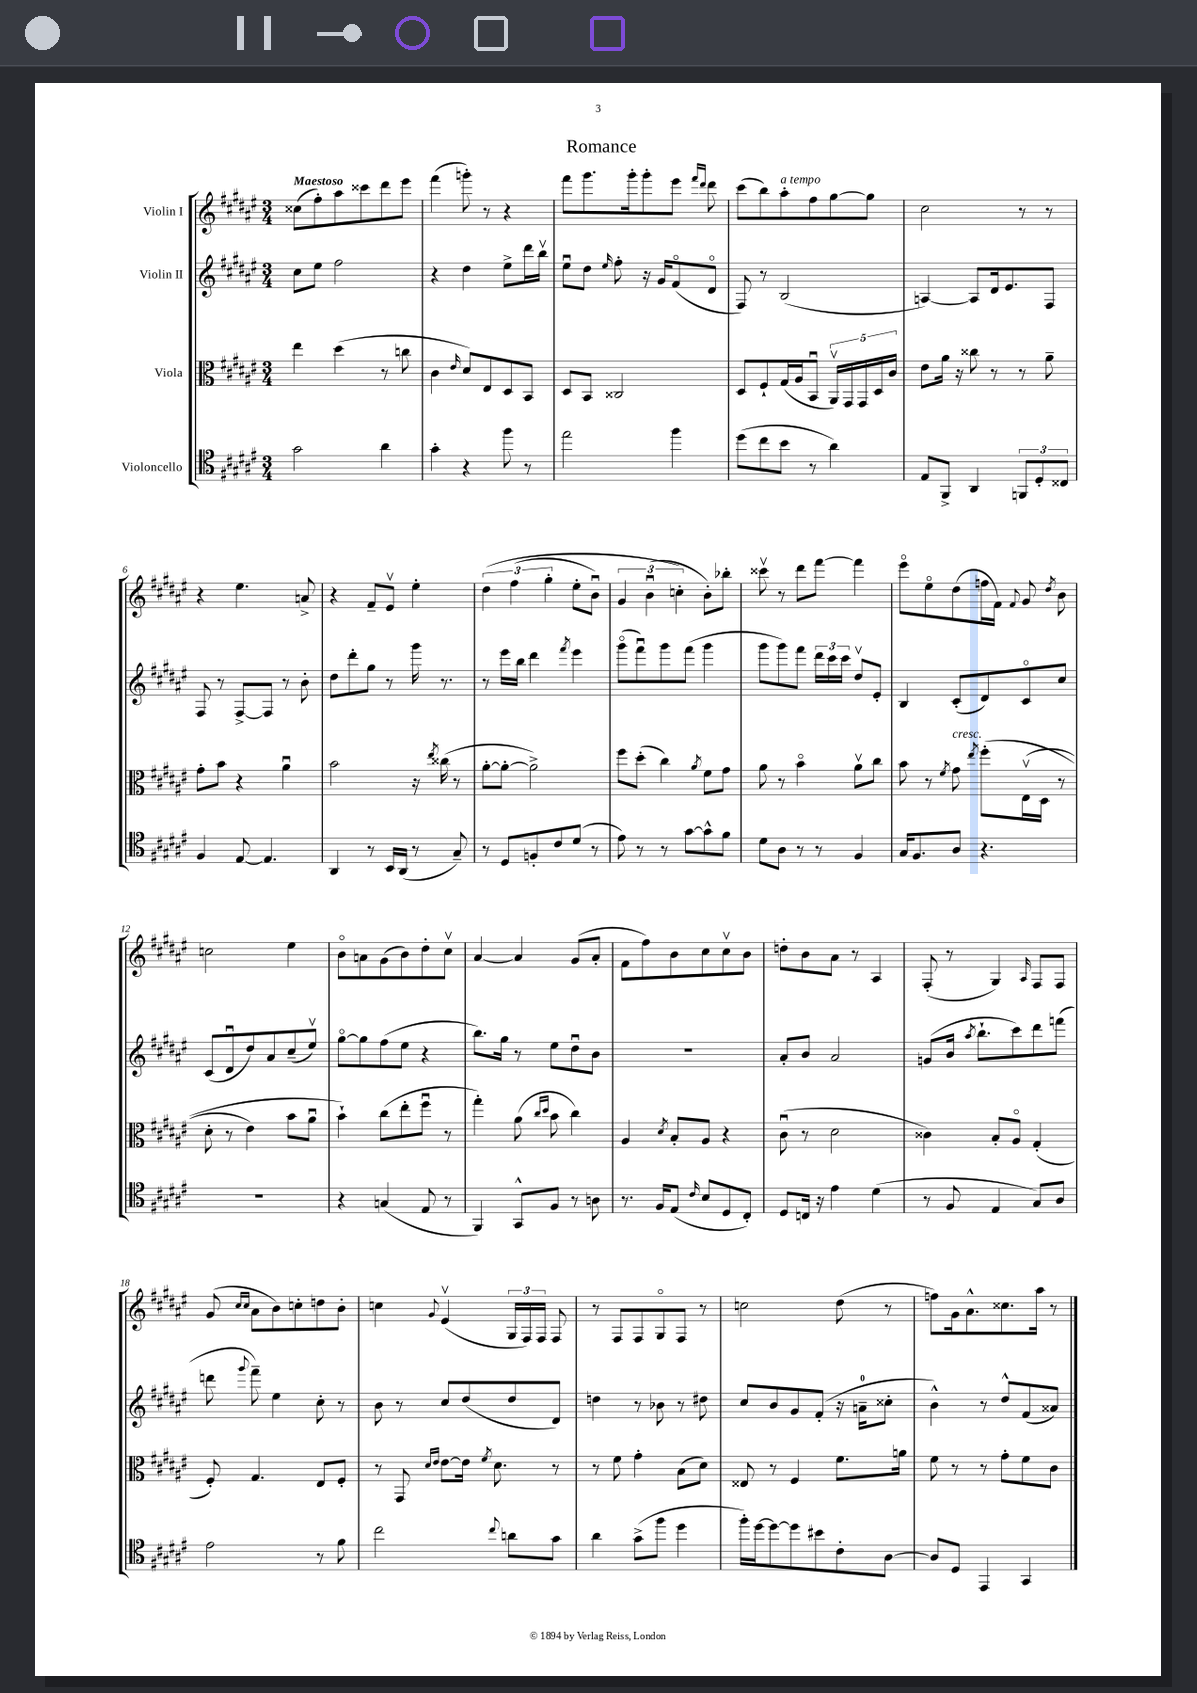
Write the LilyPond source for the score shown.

\header { title = "Romance" }
<<
\new StaffGroup <<
\new Staff = "s0" \with { instrumentName = "Violin I" } {
    \clef treble \key fis \major \numericTimeSignature \time 3/4 \tempo "Maestoso"
    \autoBeamOff cisis''8[( fis''8-.) ais''8 cisis'''8 dis'''8 eis'''8] |
    fis'''4( g'''8-.) r8 r4 |
    fis'''8[ gis'''8. gis'''16-. gis'''8-. eis'''8] \grace { fis'''16[ dis'''16] } dis'''8 |
    cis'''8[( b''8) ais''8-.^\markup { \italic "a tempo" } fis''8 gis''8~ gis''8] |
    cis''2 r8 r8 |
    r4 eis''4. a'8-> |
    r4 fis'8[-- eis'8]\upbow eis''4-. |
    \tuplet 3/2 { dis''4\( fis''4( gis''4-. } eis''8[-. b'8]\downbow) |
    \tuplet 3/2 { gis'4 b'4\downbow( c''4-.\) } b'8[-.) bes''8]-. |
    cisis'''8\upbow r8 dis'''8[ fis'''8]~ fis'''4 |
    eis'''8[\flageolet eis''8\flageolet dis''8( f''16 fis'16]) \appoggiatura { fis'8 } gis'8 \acciaccatura { dis''8 } b'8 |
    c''2 eis''4 |
    b'8[\flageolet a'8 gis'8( b'8) dis''8-. cis''8]\upbow |
    ais'4~ ais'4 gis'8[( ais'8]-. |
    fis'8[ fis''8) b'8 cis''8 cis''8\upbow b'8] |
    d''8[-. b'8 ais'8] r8 ais4 |
    fis8-.( r8 gis4) \grace { ais16 } fis8[ fis8] |
    gis'8( \grace { cis''16[ cis''16] } ais'8[ b'8) c''8-. d''8 b'8]-. |
    c''4 \appoggiatura { gis'8 } eis'4\upbow( \tuplet 3/2 { gis16[ fis16) fis16] } fis8 |
    r8 fis8[ fis8 gis8\flageolet fis8] r8 |
    c''2 dis''8( r8 |
    f''8[) gis'16 ais'8.-^ cisis''8. ais''16] r8 \bar "|." |
}
\new Staff = "s1" \with { instrumentName = "Violin II" } {
    \clef treble \key fis \major \numericTimeSignature \time 3/4
    \autoBeamOff cis''8[ eis''8] fis''2 |
    r4 dis''4 eis''8[-> dis'''16 b''16]\upbow |
    eis''8[\downbow dis''8] \grace { eis''16 } fis''8-. r16 gis'16[ fis'8\flageolet( dis'8]\flageolet |
    fis8) r8 b2( |
    a4~) a8[ dis'16 eis'8. fis8] |
    fis8 r8 fis8[~-> fis8] r8 b'8-. |
    dis''8[ dis'''8-. gis''8] r8 gis'''16 r8. |
    r8 eis'''16[ b''16] dis'''4 \acciaccatura { fis'''8 } eis'''4 |
    gis'''8[\flageolet( fis'''8\downbow) gis'''8 fis'''8]( gis'''4 |
    gis'''8[ gis'''8) fis'''8] \tuplet 3/2 { dis'''16[ cis'''16 cis'''16] } dis''8[\upbow eis'8]-. |
    b4 cis'8[-.( dis'8) cis'8\flageolet cis''8] |
    cis'8[( dis'8\downbow dis''8) ais'8 cis''8--( eis''8]\upbow) |
    gis''8[~\flageolet gis''8 fis''8( eis''8] r4 |
    b''8.[) gis''16] r8 eis''8[ dis''8\downbow b'8] |
    R2. |
    ais'8[-. b'8] ais'2 |
    g'8[( b'16] \acciaccatura { ais''8 } b''8.[-! cis'''8) dis'''8 f'''8]( |
    d'''8 \appoggiatura { gis'''8 } fis'''8--) eis''4 cis''8-. r8 |
    b'8 r8 cis''8[ dis''8( dis''8 dis'8]) |
    d''4 r8 bes'8 r8 dis''8 |
    cis''8[ b'8 gis'8 fis'8]-.( r16 a'16[-0-- cisis''8]-. |
    b'4-^) r8 dis''8[-^ fis'8( aisis'8]) \bar "|." |
}
\new Staff = "s2" \with { instrumentName = "Viola" } {
    \clef alto \key fis \major \numericTimeSignature \time 3/4
    \autoBeamOff eis''4 dis''4( r8 c''8 |
    cis'4 \grace { eis'16 } dis'8[) eis8 dis8 b,8] |
    dis8[ b,8] cisis2 |
    dis8[ fis8-! gis16( ais16 b,8]\downbow \tuplet 5/4 { ais,16[\upbow) gis,16 gis,16 dis16 cis'16] } |
    eis'8[ ais'16] r16 cisis''8 r8 r8 ais'8-- |
    gis'8[-. b'8] r4 ais'4\downbow |
    b'2 r16 \acciaccatura { eis''8 } cisis''16( r8 |
    ais'8[~-. ais'8]~-. ais'2->) |
    fis''8[ dis''8]-.( cis''4) \acciaccatura { ais'8 } fis'8[ gis'8] |
    ais'8 r8 b'4\flageolet ais'8[\upbow cis''8] |
    b'8 r8 \acciaccatura { fis'8 } gis'8^\markup { \italic "cresc." } \acciaccatura { eis''8 } fis''8[-.\( eis16\upbow( dis16] r8 |
    dis'8-. r8 eis'4) b'8[ ais'8]\downbow |
    b'4-!\) cis''8[( eis''8-. fis''8]\downbow r8 |
    gis''4-.) ais'8( \grace { cis''16[ dis''16] } b'8 cis''4) |
    ais4 \acciaccatura { dis'8 } b8[-. ais8] r4 |
    cis'8\downbow( r8 dis'2 |
    cisis'4) b8[-. ais8]\flageolet gis4-.( |
    fis8-.) gis4. eis8[ fis8]-. |
    r8 gis,8 \grace { dis'16[ eis'16] } eis'8[~ eis'16] \acciaccatura { fis'8 } dis'8. r8 |
    r8 fis'8 gis'4-. b8[( dis'8]) |
    eisis8 r8 fis4 fis'8.[ a'16] |
    fis'8 r8 r8 gis'8[-. fis'8 cis'8] \bar "|." |
}
\new Staff = "s3" \with { instrumentName = "Violoncello" } {
    \clef tenor \key fis \major \numericTimeSignature \time 3/4
    \autoBeamOff gis'2 ais'4 |
    gis'4-. r4 fis''8 r8 |
    eis''2 fis''4 |
    dis''8[( cis''8 b'8] r8 ais'4) |
    eis8[ fis,8]-> ais,4 \tuplet 3/2 { f,8[ dis8-. cisis8] } |
    fis4 eis8~ eis4. |
    ais,4 r8 b,16[ ais,16]( r8 gis8--) |
    r8 dis8[ f8-. cis'8 dis'8]( r8 |
    eis'8) r8 r8 gis'8[~ gis'8-^ fis'8] |
    dis'8[ ais8] r8 r8 fis4 |
    gis16[ fis8. ais8] r4. |
    R2. |
    r4 g4( eis8 r8 |
    fis,4) gis,8[-^ fis8] r8 a8 |
    r8. fis16[ eis8]( \grace { cis'16 } b8[ dis8 cis8]-.) |
    dis8[ c16] r16 eis'4 dis'4( |
    r8 fis8 eis4 gis8[) ais8] |
    eis'2 r8 fis'8 |
    cis''2 \appoggiatura { cis''8 } a'8[ gis'8] |
    ais'4 gis'8[->( fis''8] dis''4 |
    fis''16[-.) dis''16~ dis''8~ dis''8 bis'8 cis'8-. ais8]~ |
    ais8[ dis8] eis,4 gis,4 \bar "|." |
}
>>
>>
